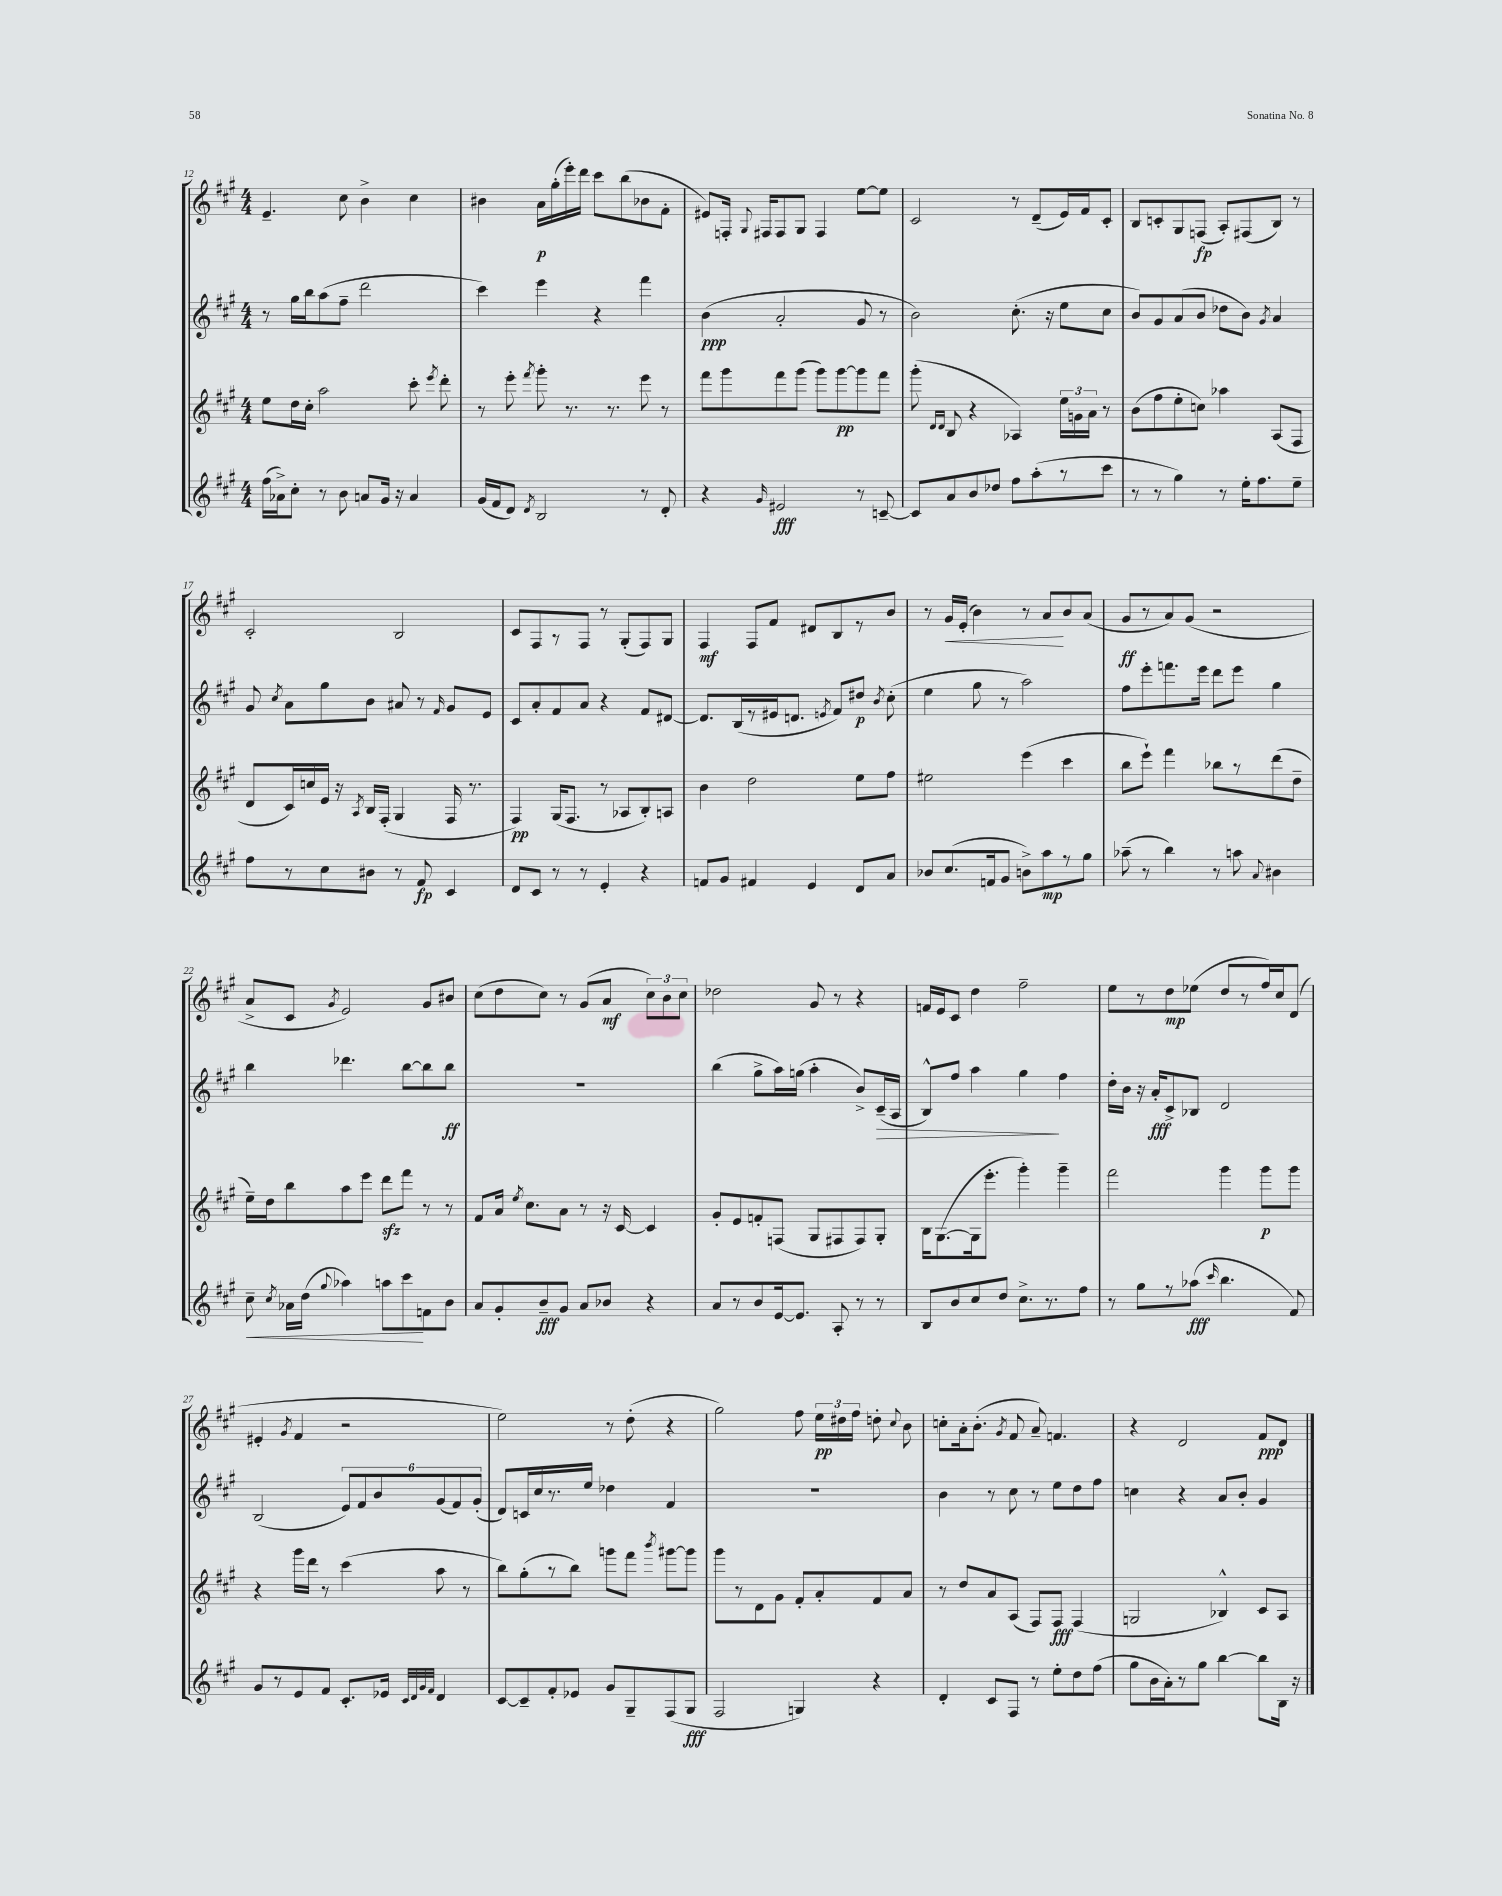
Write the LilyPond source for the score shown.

<<
\new StaffGroup <<
\new Staff = "s0" {
    \clef treble \key a \major \numericTimeSignature \time 4/4
    \autoBeamOff e'4.-- cis''8 b'4-> cis''4 |
    bis'4 a'16[\p gis''16-.( e'''16-.) d'''16] cis'''8[ b''8( bes'8 fis'8]-. |
    eis'8[) f16]-. \appoggiatura { gis8 } fis16[ fis8 gis8] fis4 e''8[~ e''8] |
    cis'2 r8 d'8[--( e'16) fis'16 cis'8]-. |
    b8[ c'8-. gis8 f8]\fp( a8[-.) fis8( b8]) r8 |
    cis'2-. b2 |
    cis'8[ fis8 r8 fis8] r8 gis8[-.( fis8) gis8] |
    fis4\mf fis8[ fis'8] dis'8[ b8 r8 b'8] |
    r8 gis'16[\< e'16]-.( b'4) r8 a'8[\! b'8 a'8]( |
    gis'8[\ff r8 a'8) gis'8]( r2 |
    a'8[-> cis'8] \acciaccatura { gis'8 } e'2) gis'8[ bis'8] |
    cis''8[( d''8 cis''8]) r8 gis'8[( a'8]\mf \tuplet 3/2 { cis''8[) b'8 cis''8] } |
    des''2 gis'8 r8 r4 |
    f'16[ e'16 cis'8] d''4 fis''2-- |
    e''8[ r8 d''8\mp ees''8]( d''8[ r8 fis''16) cis''16 d'8]( |
    eis'4-. \acciaccatura { gis'8 } fis'4 r2 |
    e''2) r8 d''8-.( r4 |
    gis''2) fis''8 \tuplet 3/2 { e''16[\pp dis''16 fis''16] } d''8-. \appoggiatura { cis''8 } b'8 |
    c''8[-. a'16-. b'8.]-.( \acciaccatura { gis'8 } fis'8 a'8--) f'4. |
    r4 d'2 fis'8[\ppp d'8] \bar "|." |
}
\new Staff = "s1" {
    \clef treble \key a \major \numericTimeSignature \time 4/4
    \autoBeamOff r8 gis''16[ b''16 a''8( fis''8]-- d'''2 |
    cis'''4) e'''4 r4 fis'''4 |
    b'4\ppp( a'2-. gis'8 r8 |
    b'2) cis''8.-.( r16 e''8[ cis''8] |
    b'8[) gis'8 a'8( b'8] des''8[ b'8]) \acciaccatura { gis'8 } a'4 |
    gis'8 \acciaccatura { cis''8 } a'8[ gis''8 b'8] ais'8 r8 \grace { fis'16 } gis'8[ e'8] |
    cis'8[ a'8-. fis'8 a'8] r4 fis'8[ dis'8]~ |
    dis'8.[ b16( r8 eis'16 d'8.] \acciaccatura { e'8 } fis'8[) dis''8]\p \acciaccatura { b'8 } cis''8-.( |
    e''4 gis''8 r8 a''2) |
    fis''8[ e'''8-. f'''8. e'''16] d'''8[ e'''8] gis''4 |
    b''4 des'''4. b''8[~ b''8 b''8]\ff |
    R1 |
    b''4( gis''8[-> a''16) g''16]( a''4-. b'8[->) cis'16--\>( a16] |
    b8[-^) fis''8] a''4 gis''4\! fis''4 |
    d''16[-. b'16] r16 a'16[-.\fff cis'8-> bes8] d'2 |
    b2( \tuplet 6/4 { e'8[) fis'8 b'8 gis'8( fis'8) gis'8]-.( } |
    d'8[) c'16 cis''16 r8. e''16] des''4 fis'4 |
    R1 |
    b'4 r8 cis''8 r8 e''8[ d''8 fis''8] |
    c''4 r4 a'8[ b'8]-. gis'4 \bar "|." |
}
\new Staff = "s2" {
    \clef treble \key a \major \numericTimeSignature \time 4/4
    \autoBeamOff e''8[ d''16 cis''16]-. a''2 cis'''8-. \acciaccatura { e'''8 } d'''8-. |
    r8 e'''8-. \acciaccatura { fis'''8 } gis'''8-. r8. r8. e'''8 r8 |
    fis'''8[ gis'''8 fis'''8 gis'''8]( gis'''8[) gis'''8~\pp gis'''8 fis'''8] |
    gis'''8-.( \grace { d'16[ d'16] } b8 r4 aes4) \tuplet 3/2 { e''16[ g'16 a'16] } r8 |
    b'8[( fis''8 e''8-. c''8]) aes''4 a8[( fis8] |
    d'8[ cis'16) c''16 e'16] r16 \acciaccatura { a8 } b16[ fis16]-.( gis4 fis16 r8. |
    fis4\pp) gis16[( fis8.] r8 aes8[ b8-.) a8] |
    b'4 d''2 e''8[ fis''8] |
    eis''2 e'''4( cis'''4 |
    b''8[ e'''8]-!) fis'''4 bes''8[ r8 d'''8( d''8]-- |
    e''16[--) d''16 b''8 a''8 e'''8] d'''8[\sfz fis'''8] r8 r8 |
    fis'8[ a'16] \acciaccatura { e''8 } cis''8.[ a'8] r8 r16 cis'16~ cis'4 |
    gis'8[-. e'8 f'8-. f8]( gis8[ fis8 fis8) gis8]-. |
    b16[ gis8.~( gis16 e'''8.]-. gis'''4-.) gis'''4-- |
    fis'''2 gis'''4 gis'''8[\p gis'''8] |
    r4 gis'''16[ d'''16] r8 cis'''4( a''8 r8 |
    b''8[) gis''8-.( r8 b''8]) g'''8[ fis'''8] \acciaccatura { b'''8 } gis'''8[~ gis'''8] |
    gis'''8[ r8 d'8 gis'8] fis'8[-. a'8-. fis'8 a'8] |
    r8 d''8[ a'8 a8]( fis8[) fis8]\fff fis4( |
    g2 bes4-^) cis'8[ a8] \bar "|." |
}
\new Staff = "s3" {
    \clef treble \key a \major \numericTimeSignature \time 4/4
    \autoBeamOff fis''16[( aes'16->) cis''8]-. r8 b'8 a'8[ gis'16] r16 a'4 |
    gis'16[( fis'16 d'8]) \acciaccatura { d'8 } b2 r8 d'8-. |
    r4 \grace { gis'16 } eis'2\fff r8 c'8~-- |
    c'8[ a'8 b'8 des''8] fis''8[ a''8-.( r8 cis'''8] |
    r8 r8 gis''4) r8 e''16[-. fis''8. e''8]-- |
    fis''8[ r8 cis''8 bis'8] r8 fis'8\fp cis'4 |
    d'8[ cis'8] r8 r8 e'4-. r4 |
    f'8[ gis'8] fis'4 e'4 d'8[ a'8] |
    bes'8[ cis''8.( f'16 gis'8] b'8[->) a''8\mp r8 gis''8] |
    aes''8--( r8 b''4) r8 a''8 \appoggiatura { a'8 } bis'4 |
    cis''8--\< \acciaccatura { cis''8 } aes'16[ d''16]( \appoggiatura { gis''8 } aes''4) a''8[ cis'''8\! f'8 b'8] |
    a'8[ gis'8-. b'8--\fff gis'8] a'8[ bes'8] r4 |
    a'8[ r8 b'8 e'16~ e'8.] a8-. r8 r8 |
    b8[ b'8 cis''8 d''8] cis''8.[-> r8. fis''8] |
    r8 gis''8[ r8 aes''8]\fff( \grace { cis'''16 } b''4. fis'8) |
    gis'8[ r8 e'8 fis'8] cis'8.[-. ees'16] \grace { cis'32[ d'32 gis'32 fis'32] } d'4 |
    cis'8[~ cis'8-- fis'8-. ees'8] gis'8[ gis8-- fis8( gis8]\fff |
    fis2 g4) r4 |
    d'4-. cis'8[ fis8] r8 e''8[-. d''8 fis''8]( |
    gis''8[ b'16 a'16-.) r8 gis''8] b''4~ b''8[ b16] r16 \bar "|." |
}
>>
>>
\layout { \context { \Score currentBarNumber = #12 } }
